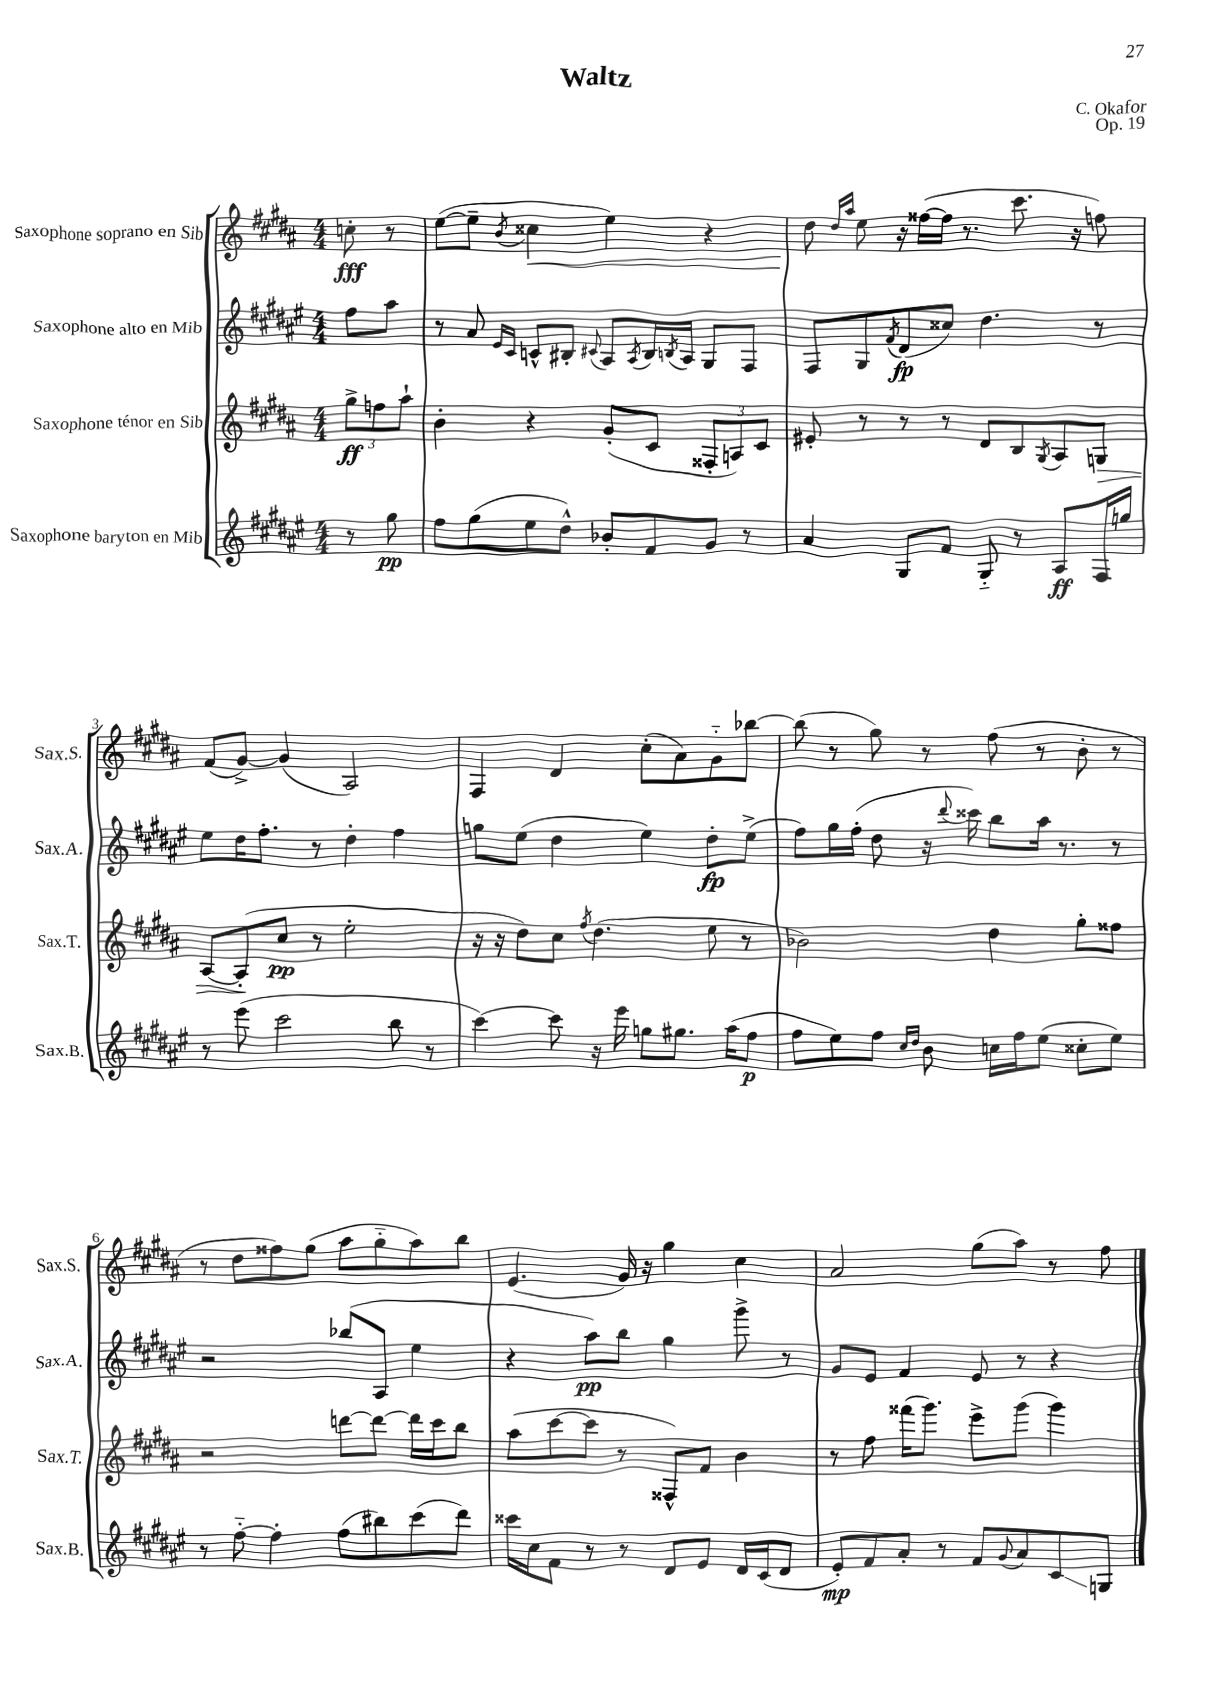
\header { title = "Waltz" composer = "C. Okafor" opus = "Op. 19" }
<<
\new StaffGroup <<
\new Staff = "s0" \with { instrumentName = "Saxophone soprano en Sib" shortInstrumentName = "Sax.S." } {
    \clef treble \key b \major \numericTimeSignature \time 4/4 \partial 4
    c''8-.\fff r8 |
    e''8~( e''8-- \acciaccatura { b'8 } cisis''4\< e''4) r4 |
    dis''8\! \grace { dis''16 ais''16 } e''8 r16 fisis''16~( fisis''16 r8. cis'''8. r16 f''8) |
    fis'8( gis'8~->) gis'4( ais2) |
    fis4 dis'4 cis''8-.( ais'8) gis'8-_ bes''8~ |
    bes''8( r8 gis''8) r8 fis''8( r8 b'8-. r8 |
    r8 dis''8 fisis''8) gis''8( ais''8 gis''8-_ ais''8) b''8 |
    e'4.( gis'16) r16 gis''4 cis''4 |
    ais'2 gis''8( ais''8) r8 fis''8 \bar "|." |
}
\new Staff = "s1" \with { instrumentName = "Saxophone alto en Mib" shortInstrumentName = "Sax.A." } {
    \clef treble \key fis \major \numericTimeSignature \time 4/4 \partial 4
    fis''8 ais''8 |
    r8 ais'8 \grace { eis'16 cis'16 } c'8-^ bis8-. \appoggiatura { cis'8 } ais8 \acciaccatura { ais8 } bis16 \acciaccatura { b8 } ais16 gis8 fis8 |
    fis8 gis8 \acciaccatura { fis'8 } dis'8\fp( cisis''8) dis''4. r8 |
    eis''8 dis''16 fis''8.-. r8 dis''4-. fis''4 |
    g''8 eis''8( dis''4 eis''4) dis''8-.\fp eis''8->( |
    fis''8) gis''16 fis''16-.( dis''8 r16 \appoggiatura { dis'''8 } cisis'''16) b''8 ais''16 r8. r8 |
    r2 bes''8( ais8 eis''4 |
    r4 ais''8\pp) b''8 gis''4 gis'''8-> r8 |
    gis'8 eis'8 fis'4 eis'8 r8 r4 \bar "|." |
}
\new Staff = "s2" \with { instrumentName = "Saxophone ténor en Sib" shortInstrumentName = "Sax.T." } {
    \clef treble \key b \major \numericTimeSignature \time 4/4 \partial 4
    \tuplet 3/2 { gis''8->\ff f''8 ais''8-! } |
    b'4-. r4 gis'8-.( cis'8 \tuplet 3/2 { fisis8-. a8) cis'8 } |
    eis'8-. r8 r8 r8 dis'8 b8 \acciaccatura { gis8 } ais8 g8\> |
    ais8~ ais8-.\!( cis''8\pp r8 e''2-. |
    r16 r16 dis''8) cis''8 \acciaccatura { fis''8 } dis''4.( e''8 r8 |
    bes'2) dis''4 gis''8-. fisis''8 |
    r2 d'''8~ d'''8~ d'''16 cis'''16 b''8 |
    ais''8( cis'''8~ cis'''8 r8 fisis8-^) fis'8 b'4 |
    r8 fis''8 fisis'''16( gis'''8.) e'''8-> gis'''8( gis'''4) \bar "|." |
}
\new Staff = "s3" \with { instrumentName = "Saxophone baryton en Mib" shortInstrumentName = "Sax.B." } {
    \clef treble \key fis \major \numericTimeSignature \time 4/4 \partial 4
    r8 gis''8\pp |
    fis''8 gis''8( eis''8 dis''8-^) bes'8-. fis'8 gis'8 r8 |
    ais'4 gis8 fis'8 gis8-_ r8 ais8\ff fis16 g''16 |
    r8 eis'''8( cis'''2 b''8 r8 |
    cis'''4~) cis'''8 r16 eis'''16 g''8 gis''8. ais''16( fis''8\p |
    fis''8 eis''8) fis''8 \grace { cis''16 dis''16 } b'8 c''16 fis''16 eis''8( cisis''8-. eis''8) |
    r8 fis''8~-_ fis''4-. fis''8( bis''8) cis'''8( dis'''8) |
    cisis'''16 cis''16 fis'8 r8 r8 dis'8 eis'8 dis'16 cis'16( dis'8 |
    eis'8-.\mp) fis'8 ais'8-. r8 fis'8 \appoggiatura { gis'8 } ais'8 cis'8\glissando g8 \bar "|." |
}
>>
>>
